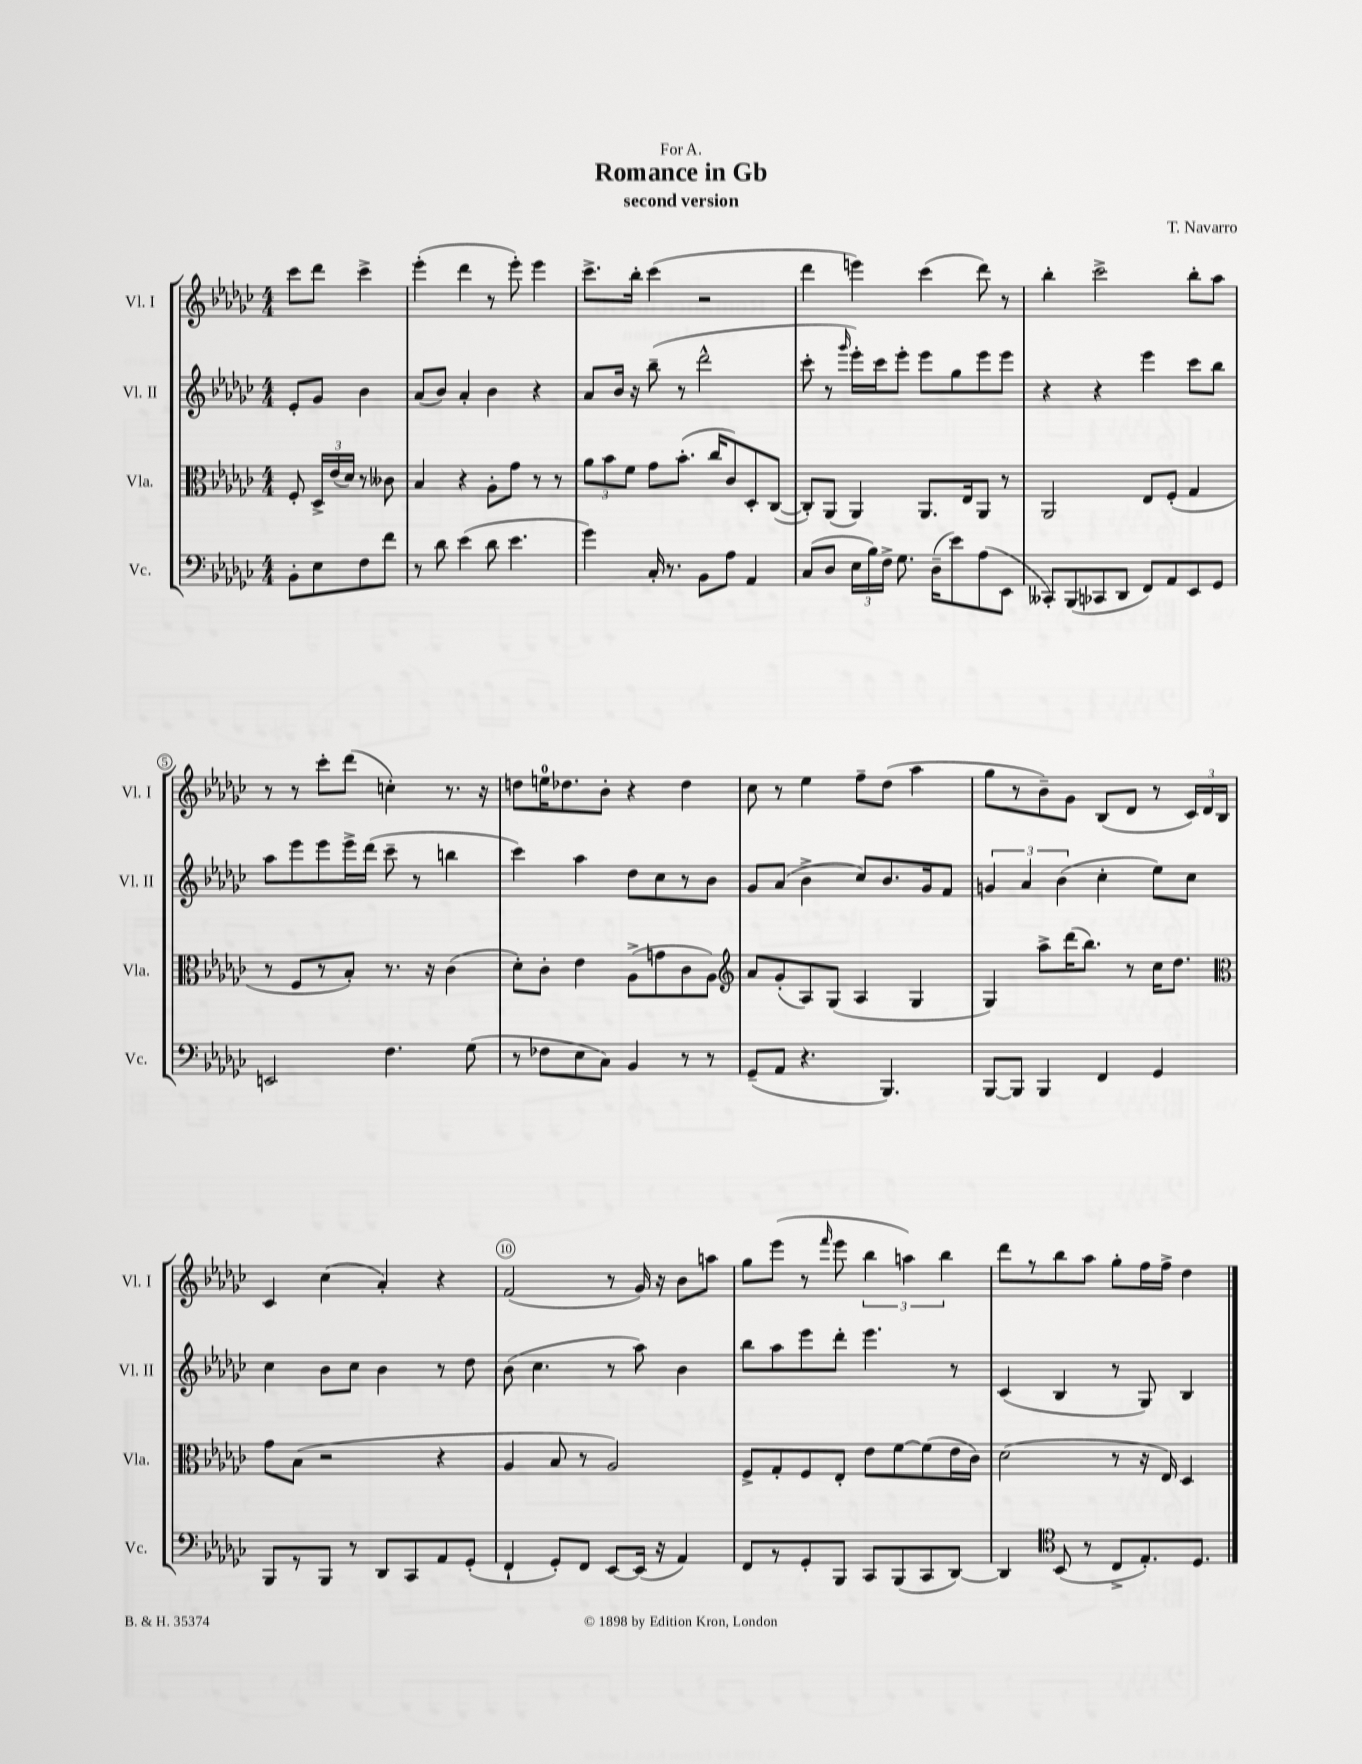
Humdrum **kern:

**kern	**kern	**kern	**kern
*part4	*part3	*part2	*part1
*staff4	*staff3	*staff2	*staff1
*I"Vc.	*I"Vla.	*I"Vl. II	*I"Vl. I
*I'Vc.	*I'Vla.	*I'Vl. II	*I'Vl. I
*clefF4	*clefC3	*clefG2	*clefG2
*k[b-e-a-d-g-c-]	*k[b-e-a-d-g-c-]	*k[b-e-a-d-g-c-]	*k[b-e-a-d-g-c-]
*M4/4	*M4/4	*M4/4	*M4/4
=	=	=	=
8BB-'\L	8F'/	8e-'/L	8ccc-\L
8E-\	24D-^/LL	8g-/J	8ddd-\J
.	(24e-/	.	.
.	24d-/JJ)	.	.
8F\	8r	4b-\	4ccc-^\
8f\J	8c--X\	.	.
=1	=1	=1	=1
8r	4B-/	(8a-/L	(4eee-'\
8d-\	.	8b-/J)	.
(4e-\	4r	4a-'/	4ddd-\
8d-\	8A-'\L	4b-\	8r
4.e-\	8g-\J	.	8eee-'\)
.	8r	4r	4eee-\
.	8r	.	.
=2	=2	=2	=2
4g-\)	12a-\L	8a-/L	8.ccc-^\L
.	12b-\	.	.
.	.	16b-/Jk	.
.	12f\J	.	.
.	.	16r	16bb-'\Jk
16C-'/	8g-\L	(8bb-~\	(4ccc-\
8.r	.	.	.
.	(8.b-'\J	8r	.
8BB-\L	.	2ddd-^^\	2r
.	16cc-/KL	.	.
8A-\J	8c-/)	.	.
4AA-/	8D-'/	.	.
.	([8C-/J	.	.
=3	=3	=3	=3
(8C-/L	8C-'/L])	8ccc-'\	4ddd-\
8D-/J	(8AA-/J	8r	.
.	.	16qqggg-/	.
24E-\LL	4AA-/)	16eee-'\LL)	4eeen\)
24B-\)	.	.	.
.	.	16ccc-\J	.
24F^\JJ	.	.	.
8.G-\	.	8eee-'\J	.
.	8.AA-/L	8eee-\L	(4ccc-\
(16D-~\KL	.	.	.
8e-\)	.	8gg-\	.
.	16E-/k	.	.
(8A-\	8AA-/J	8eee-\	8ddd-\)
8EE-\J	8r	8eee-\J	8r
=4	=4	=4	=4
8CC--X'/L)	2AA-/	4r	4bb-'\
(8BBB-/	.	.	.
8CC-X/	.	4r	2ccc-^\
8DD-/J	.	.	.
8FF/L)	8E-/L	4eee-\	.
8AA-/	(8F'/J	.	.
8EE-/	4G-/	8ccc-\L	8bb-'\L
8GG-/J	.	8bb-\J	8aa-\J
!!LO:LB:g=z
=5	=5	=5	=5
2EEn/	8r	8aa-\L	8r
.	8F/L	8eee-\	8r
.	8r	8eee-\	8ccc-'\L
.	8B-'/J)	16eee-^\L	(8ddd-\J
.	.	(16ddd-\JJ	.
4.F\	8.r	8ccc-~\	4ccn'\)
.	.	8r	.
.	16r	.	.
.	(4c-\	4bbn\	8.r
(8G-\	.	.	.
.	.	.	16r
=6	=6	=6	=6
8r	8d-'\L)	4ccc-\)	8ddn\L
8F-X\L	8c-'\J	.	16een\K
.	.	.	8.dd-X\
8E-\	4e-\	4aa-\	.
8C-\J)	.	.	8b-'\J
4BB-/	(8A-^\L	8dd-\L	4r
.	8gn\	8cc-\	.
8r	8c-\	8r	4dd-\
8r	8A-\J)	8b-\J	.
=7	=7	=7	=7
*	*clefG2	*	*
(8GG-~/L	8a-/L	8g-/L	8cc-\
8AA-/J	(8g-'/	(8a-/J	8r
4.r	8A-/)	4b-^\	4ee-\
.	(8G-/J	.	.
.	4A-/	8cc-/L)	8ff~\L
4.BBB-/)	.	8.b-/	(8dd-\J
.	4G-/	.	4aa-\
.	.	16g-/k	.
.	.	8f/J	.
=8	=8	=8	=8
[8BBB-/L	4G-/)	6gn/	8gg-\L
8BBB-/J]	.	.	8r
.	.	6a-/	.
4BBB-/	8aa-^\L	.	8b-~\)
.	.	(6b-\	.
.	(16ddd-\K	.	8g-\J
.	8.bb-\J)	.	.
4FF/	.	4cc-'\	(8B-/L
.	8r	.	8d-/J
4GG-/	16cc-\KL	8ee-\L)	8r
.	8.dd-\J	.	.
.	.	8cc-\J	24c-/LL)
.	.	.	24d-/
.	.	.	24B-/JJ
!!LO:LB:g=z
=9	=9	=9	=9
*	*clefC3	*	*
8BBB-/L	8g-\L	4cc-\	4c-/
8r	(8B-\J	.	.
8BBB-/J	2r	8b-\L	(4cc-\
8r	.	8cc-\J	.
8DD-/L	.	4b-\	4a-'/)
8CC-/	.	.	.
8AA-/	4r	8r	4r
(8GG-'/J	.	8dd-\	.
=10	=10	=10	=10
4FF`/	4A-/	(8b-\	(2f/
.	.	4.cc-\	.
8GG-'/L)	8B-/	.	.
8FF/J	8r	.	.
[8EE-/L	2A-/)	8r	8r
(16EE-/Jk]	.	8aa-\)	16g-/)
16r	.	.	16r
4AA-/)	.	4b-\	8b-\L
.	.	.	8aan\J
=11	=11	=11	=11
8FF/L	8F^/L	8bb-\L	8gg-\L
8r	8G-'/	8aa-\	(8eee-\J
8GG-'/	8F/	8eee-\	8r
.	.	.	16qqfff/
8BBB-/J	8E-'/J	8ddd-'\J	8eee-\
8CC-/L	8e-\L	4.eee-\	6bb-\
(8BBB-/	[8f\	.	.
.	.	.	6aan\)
8CC-/	(8f\]	.	.
.	.	.	6bb-\
[8DD-/J)	16e-\L	8r	.
.	16c-\JJ)	.	.
=12	=12	=12	=12
4DD-/]	(2d-\	(4c-/	8ddd-\L
.	.	.	8r
*clefC4	*	*	*
(8BB-/	.	4B-/	8bb-\
8r	.	.	8aa-\J
8C-^/L	8r	8r	8gg-'\L
8.E-'/)	16r	8G-/)	16ff\L
.	16E-/)	.	16ff^\JJ
.	4D-/	4B-/	4dd-\
8.D-/J	.	.	.
==	==	==	==
*-	*-	*-	*-
